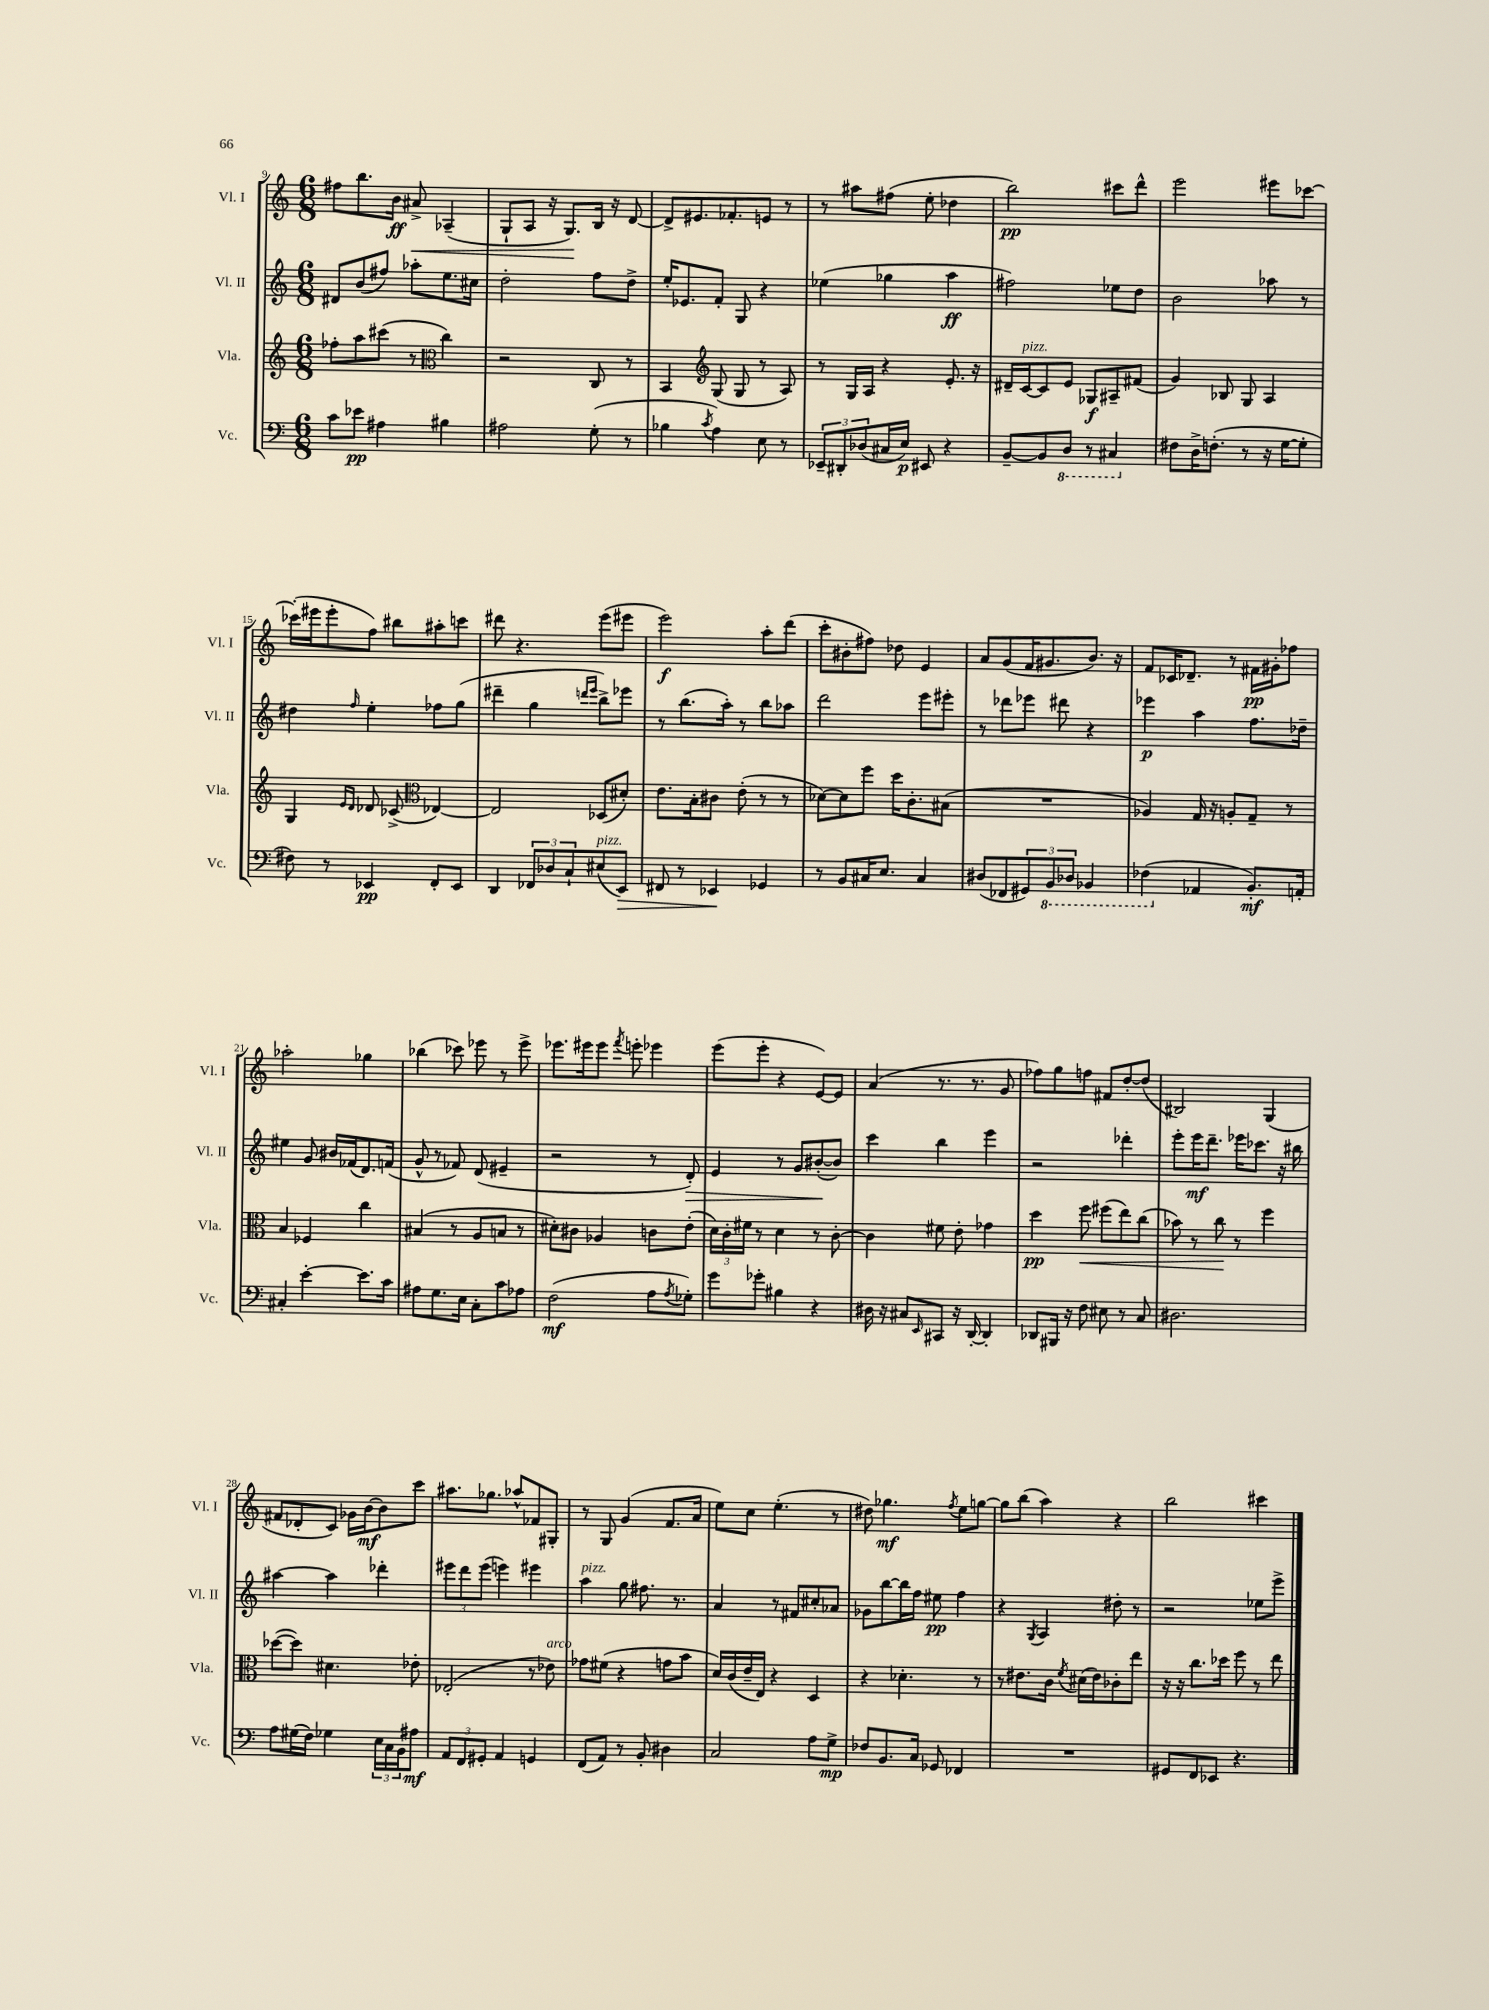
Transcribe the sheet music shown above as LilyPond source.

<<
\new StaffGroup <<
\new Staff = "s0" \with { instrumentName = "Vl. I" shortInstrumentName = "Vl. I" } {
    \clef treble \key c \major \numericTimeSignature \time 6/8
    fis''8 b''8. b'16\ff ais'8->\< aes4--( |
    g8-! a8 r16 g8.\!) b16 r16 d'8~ |
    d'8-> eis'8. fes'8.-. e'8 r8 |
    r8 ais''8 fis''8( e''8-. des''4 |
    b''2\pp) cis'''8 d'''8-^ |
    e'''2 eis'''8 ces'''8~ |
    ces'''16-.( eis'''16 eis'''8-. f''8) bis''8 ais''8-. c'''8 |
    dis'''8 r4. e'''8( eis'''8 |
    e'''2\f) a''8-. d'''8( |
    c'''8-. bis'8-. fis''8) des''8 e'4 |
    a'8 g'8( f'16 gis'8. b'8.) r16 |
    f'8 ces'16 des'8.-- r8 fis'16\pp gis'16-. fes''8 |
    aes''2-. ges''4 |
    bes''4( ces'''8) ees'''8 r8 ees'''8-> |
    ees'''8. eis'''16 eis'''8 \acciaccatura { f'''8 } e'''8-. ees'''4 |
    e'''8( e'''8-. r4 e'8~) e'8 |
    a'4( r8. r8. g'8 |
    fes''8) g''8 f''8 fis'8 d''8~-. d''8( |
    bis2) g4( |
    fis'8 des'8-. c'8) ges'16 b'16~\mf b'8 c'''8 |
    ais''8. ges''8. aes''8-^ fes'8 gis8-. |
    r8 g8 g'4( f'8. a'16 |
    e''8) c''8 e''4.-.( r8 |
    dis''8) ges''4.\mf \acciaccatura { f''8 } e''8 g''8~ |
    g''8 b''8( a''4) r4 |
    b''2 cis'''4 \bar "|." |
}
\new Staff = "s1" \with { instrumentName = "Vl. II" shortInstrumentName = "Vl. II" } {
    \clef treble \key c \major \numericTimeSignature \time 6/8
    dis'8 b'8( fis''8) aes''8-. e''8. cis''16 |
    d''2-. f''8 d''8-> |
    e''16-. ees'8. f'8-. g8 r4 |
    ees''4( ges''4 a''4\ff |
    fis''2) ees''8 d''8 |
    b'2 aes''8 r8 |
    dis''4 \grace { f''16 } e''4-. fes''8 g''8( |
    dis'''4-- g''4 \grace { d'''16 e'''16 } b''8->) ees'''8 |
    r8 b''8.( a''16-.) r8 b''8 aes''8 |
    d'''2 e'''8 eis'''8-. |
    r8 des'''8 ees'''8 dis'''8 r4 |
    ees'''4\p a''4 f''8. des''16-- |
    eis''4 g'8 bis'16 fes'16( d'8.) f'16( |
    g'8-^ r8 fes'8) d'8( eis'4-- |
    r2 r8 d'8-.\>) |
    e'4 r8 g'8 bis'8~-.\!( bis'8) |
    c'''4 b''4 e'''4 |
    r2 des'''4-. |
    e'''8-. e'''16\mf d'''8.-- ees'''16 ces'''8. r16 bis''16 |
    ais''4~ ais''4 des'''4-. |
    \tuplet 3/2 { eis'''8 d'''8 eis'''8( } e'''4) eis'''4 |
    a''4^\markup { \italic "pizz." } g''8 fis''8. r8. |
    a'4 r8 fis'8 cis''8-. aes'8 |
    ges'8 b''8~ b''16 f''16 eis''8\pp f''4 |
    r4 \acciaccatura { g8 } a4 dis''8-. r8 |
    r2 ees''8 e'''8-> \bar "|." |
}
\new Staff = "s2" \with { instrumentName = "Vla." shortInstrumentName = "Vla." } {
    \clef treble \key c \major \numericTimeSignature \time 6/8
    fes''8-. a''8 cis'''8( r8 \clef alto c''4) |
    r2 c8 r8 |
    b,4 \clef treble g8( g8 r8 a8) |
    r8 g16 a16 r4 e'8.-. r16 |
    dis'16-- c'16~^\markup { \italic "pizz." } c'8 e'8 ges8\f ais8-- fis'8( |
    g'4) bes8 g8 a4 |
    g4 \grace { e'16 d'16 } des'8 ces'8->( \clef alto ees4~) |
    ees2 des8( dis'8-.) |
    e'8. b16-. cis'8 e'8-.( r8 r8 |
    des'8~) des'8 f''8 d''16 c'8.-. bis8( |
    R2. |
    aes4) g16 r16 a8-. g8-- r8 |
    b4 fes4 c''4 |
    bis4( r8 a8 b8 r8 |
    dis'8-.) cis'8 aes4 c'8 e'8-.( |
    \tuplet 3/2 { d'16) c'16-. fis'16 } r8 d'4 r8 c'8~-. |
    c'4 fis'8 e'8-. ges'4 |
    d''4\pp f''8\< fis''8( e''8) c''8( |
    bes'8) r8 c''8\! r8 f''4 |
    des''8~( des''8) dis'4. ees'8-. |
    ees2-.( r8 ees'8^\markup { \italic "arco" }) |
    ges'8 fis'8( r4 g'8 b'8 |
    d'16) c'16( e'16-- e16) r4 d4 |
    r4 des'4.-. r8 |
    r8 eis'8. c'16 \acciaccatura { f'8 } dis'16( eis'16) ces'8-. e''8 |
    r16 r16 c''8. des''16 f''8 r8 e''8 \bar "|." |
}
\new Staff = "s3" \with { instrumentName = "Vc." shortInstrumentName = "Vc." } {
    \clef bass \key c \major \numericTimeSignature \time 6/8
    c'8 ees'8\pp ais4 bis4 |
    ais2 g8-.( r8 |
    bes4 \acciaccatura { c'8 } a4) e8 r8 |
    \tuplet 3/2 { ees,8-- dis,8-. des8( } cis16 e16\p) eis,8 r4 |
    b,8~-- b,8 \ottava #-1 d,8 r8 cis,4 \ottava #0 |
    fis8 d16-> f8.-.( r8 r16 g16~ g8-. |
    fis8) r8 ees,4\pp f,8-. ees,8 |
    d,4 \tuplet 3/2 { fes,8 des8 c8-! } eis8^\markup { \italic "pizz." }( e,8\>) |
    fis,8 r8 ees,4\! ges,4 |
    r8 b,8 cis16 e8. cis4 |
    dis8( fes,8 \tuplet 3/2 { gis,8) \ottava #-1 b,,8 des,8 } bes,,4 |
    fes,4( \ottava #0 aes,4 b,8.-.\mf) a,16-. |
    cis4-. e'4~-. e'8. c'16 |
    ais8 g8. e16 c8-. c'8 aes8 |
    f2\mf( a8 \acciaccatura { a8 } ges8-.) |
    g'8 ges'8-. bis4 r4 |
    dis16 r16 cis8 \grace { e,16 } cis,8 r16 d,16~-. d,4-. |
    des,8 bis,,16 r16 f8 eis8 r8 c8 |
    dis2. |
    a8 gis16( f16) ges4 \tuplet 3/2 { e16 c16 b,16 } ais8\mf |
    \tuplet 3/2 { a,8 f,8 gis,8-. } a,4 g,4 |
    f,8( a,8) r8 b,8-. dis4 |
    c2 a8 g8->\mp |
    fes8 b,8. c16 ges,8 fes,4 |
    R2. |
    gis,8 f,8 ees,8 r4. \bar "|." |
}
>>
>>
\layout { \context { \Score currentBarNumber = #9 } }
